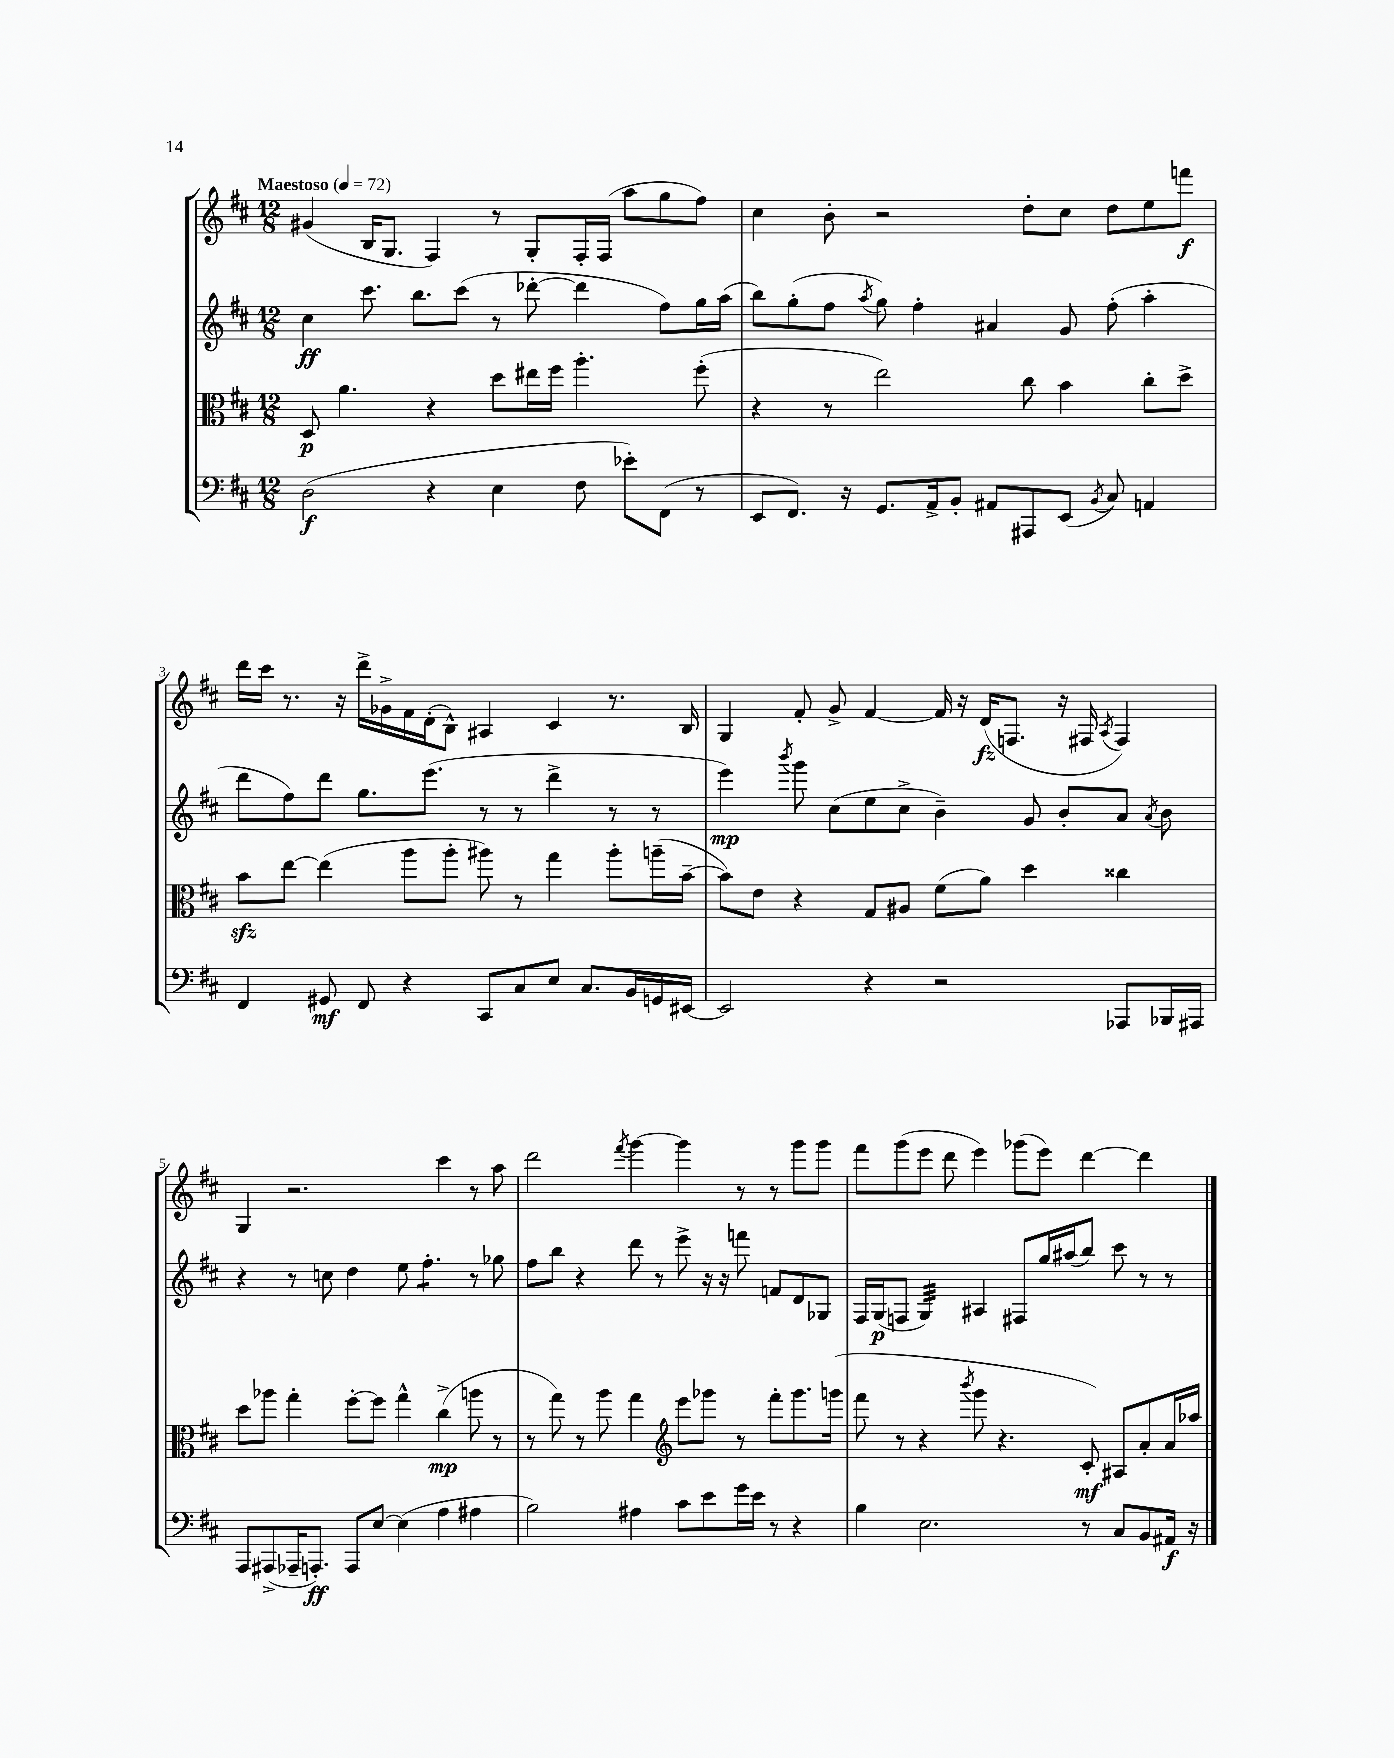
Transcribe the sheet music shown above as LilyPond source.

<<
\new StaffGroup <<
\new Staff = "s0" {
    \clef treble \key d \major \numericTimeSignature \time 12/8 \tempo "Maestoso" 4 = 72
    \autoBeamOff gis'4( b16[ g8.] fis4) r8 g8[-. fis16-. fis16]( a''8[ g''8 fis''8]) |
    cis''4 b'8-. r2 d''8[-. cis''8] d''8[ e''8 f'''8]\f |
    d'''16[ cis'''16] r8. r16 d'''16[-> ges'16-> fis'16 d'16-.( b8]-^) ais4 cis'4 r8. b16 |
    g4 fis'8-. g'8-> fis'4~ fis'16 r16 d'16[\fz( f8.] r16 fis16 \acciaccatura { a8 } fis4) |
    g4 r2. cis'''4 r8 a''8 |
    d'''2 \acciaccatura { fis'''8 } g'''4~ g'''4 r8 r8 g'''8[ g'''8] |
    fis'''8[ g'''8( e'''8] d'''8 e'''4) ges'''8[( e'''8]) d'''4~ d'''4 \bar "|." |
}
\new Staff = "s1" {
    \clef treble \key d \major \numericTimeSignature \time 12/8
    \autoBeamOff cis''4\ff cis'''8. b''8.[ cis'''8]( r8 des'''8~-. des'''4 fis''8[) g''16 a''16]( |
    b''8[) g''8-.( fis''8] \acciaccatura { a''8 } g''8) fis''4-. ais'4 g'8 fis''8-.( a''4-. |
    d'''8[ fis''8) d'''8] g''8.[ e'''8.]( r8 r8 d'''4-> r8 r8 |
    e'''4\mp) \acciaccatura { b'''8 } g'''8 cis''8[( e''8 cis''8]-> b'4--) g'8 b'8[-. a'8] \acciaccatura { a'8 } b'8 |
    r4 r8 c''8 d''4 e''8 fis''4.:8-. r8 ges''8 |
    fis''8[ b''8] r4 d'''8 r8 e'''8-> r16 r16 f'''8 f'8[ d'8 ges8] |
    fis16[ g16\p( f8] g4:32) ais4 fis8[ g''16 ais''16( b''8]) cis'''8 r8 r8 \bar "|." |
}
\new Staff = "s2" {
    \clef alto \key d \major \numericTimeSignature \time 12/8
    \autoBeamOff d8\p a'4. r4 d''8[ eis''16 fis''16] a''4.-. fis''8-.( |
    r4 r8 e''2) cis''8 b'4 cis''8[-. d''8]-> |
    b'8[\sfz e''8]~ e''4( a''8[ a''8]-. ais''8) r8 g''4 ais''8[-. a''16--( b'16]~-- |
    b'8[) e'8] r4 g8[ ais8] fis'8[( a'8]) d''4 cisis''4 |
    d''8[ aes''8] g''4-. fis''8[~-. fis''8] g''4-^ cis''4->\mp( a''8 r8 |
    r8 g''8) r8 a''8 g''4 \clef treble e'''8[ ges'''8] r8 fis'''8[-. ges'''8. g'''16]( |
    fis'''8 r8 r4 \acciaccatura { b'''8 } g'''8 r4. cis'8-.\mf) ais8[ a'8-. a'16 aes''16] \bar "|." |
}
\new Staff = "s3" {
    \clef bass \key d \major \numericTimeSignature \time 12/8
    \autoBeamOff d2\f( r4 e4 fis8 ees'8[-.) fis,8]( r8 |
    e,8[ fis,8.]) r16 g,8.[ a,16-> b,8]-. ais,8[ ais,,8 e,8]( \acciaccatura { b,8 } cis8) a,4 |
    fis,4 gis,8\mf fis,8 r4 cis,8[ cis8 e8] cis8.[ b,16 g,16 eis,16]~ |
    eis,2 r4 r2 aes,,8[ bes,,16 ais,,16] |
    a,,8[ ais,,8->( aes,,16-- a,,8.]-.\ff) a,,8[ e8]~ e4( a4 ais4 |
    b2) ais4 cis'8[ e'8 g'16 e'16] r8 r4 |
    b4 e2. r8 cis8[ b,8 ais,16]\f r16 \bar "|." |
}
>>
>>
